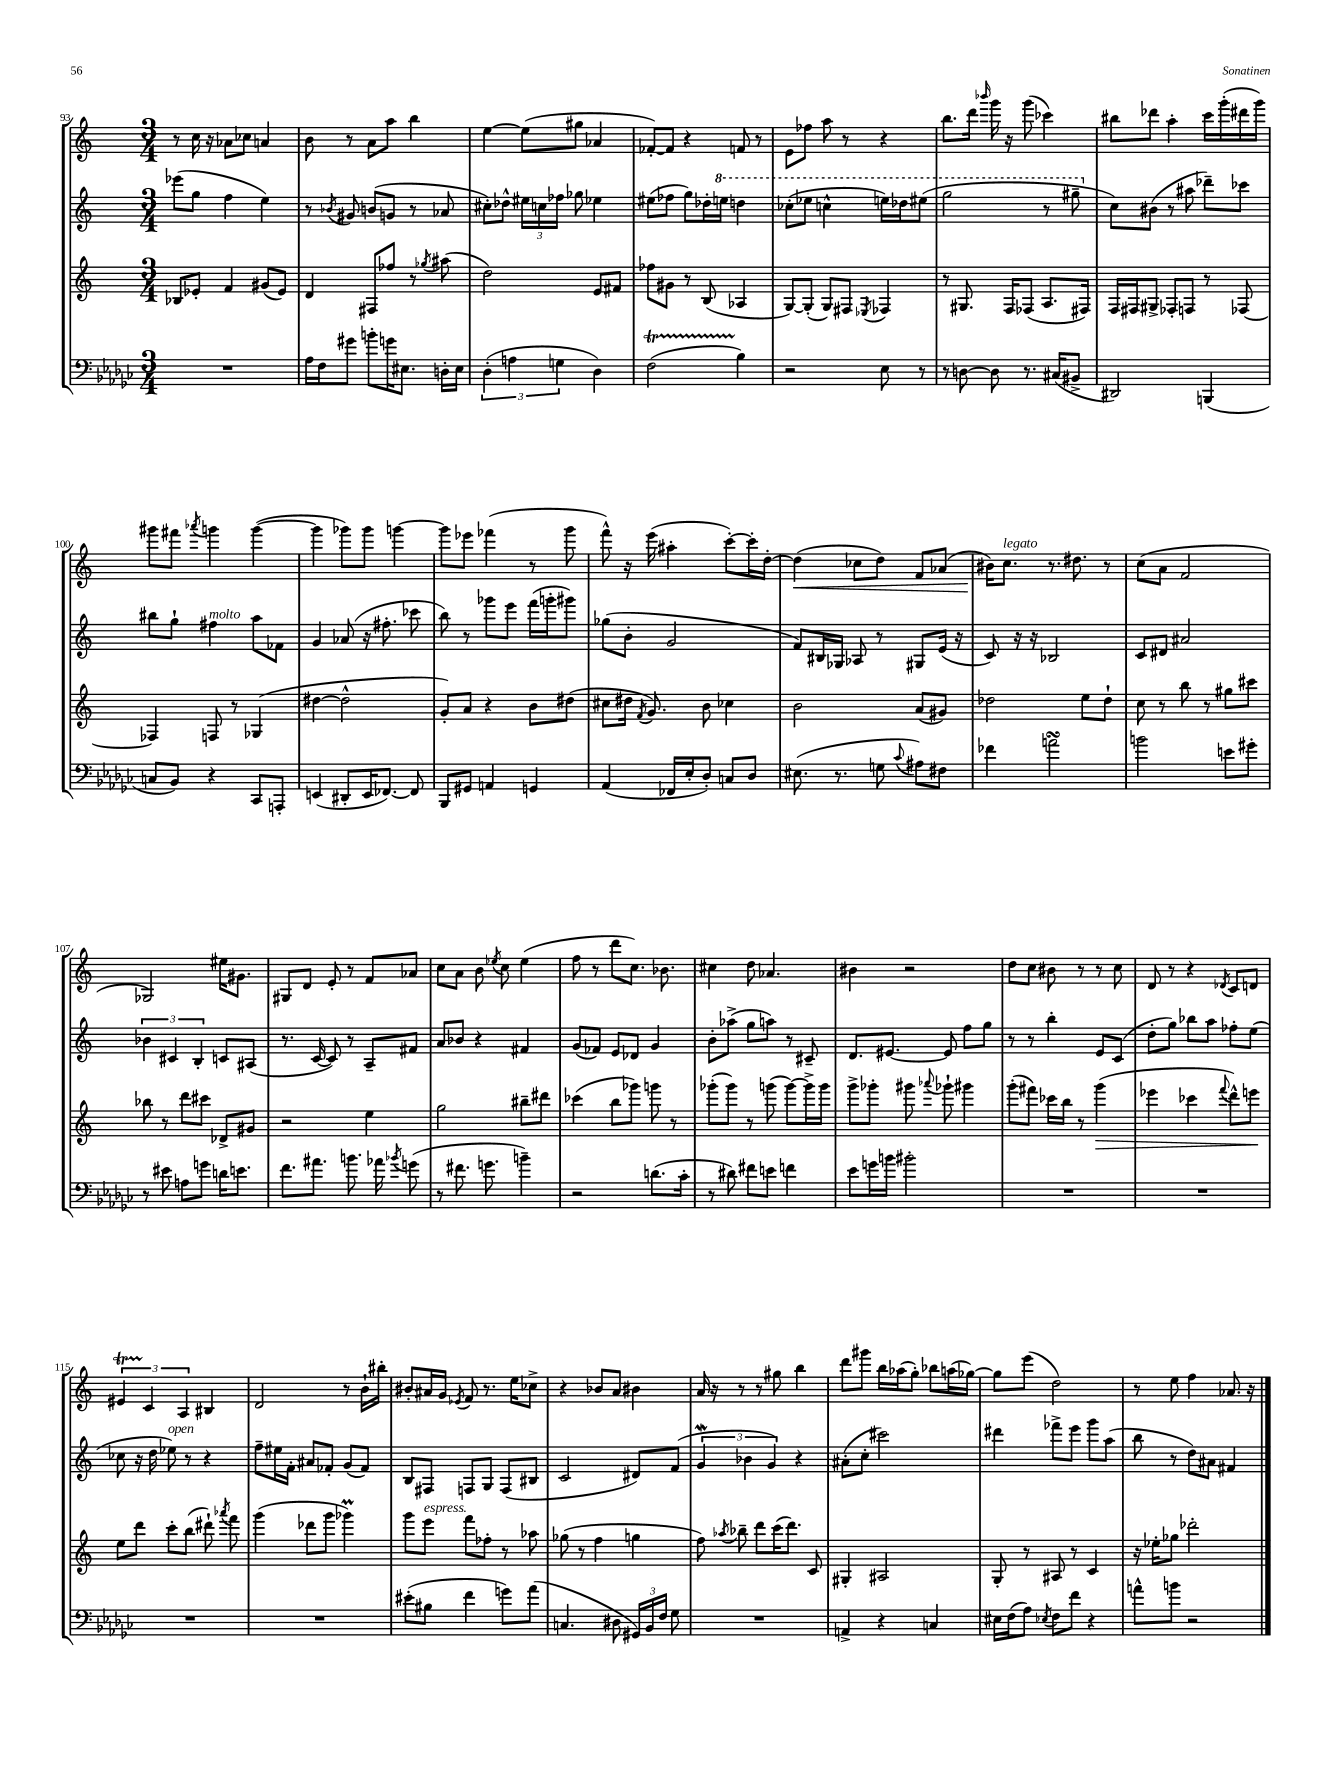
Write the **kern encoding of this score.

**kern	**kern	**kern	**kern
*staff4	*staff3	*staff2	*staff1
*clefF4	*clefG2	*clefG2	*clefG2
*k[b-e-a-d-g-c-]	*k[]	*k[]	*k[]
*M3/4	*M3/4	*M3/4	*M3/4
2.r	8B-	(8eee-	8r
.	8e-'	8gg	16cc
.	.	.	16r
.	4f	4ff	8a-
.	.	.	8cc-
.	(8g#	4ee)	4a
.	8e-)	.	.
=	=	=	=
16A-	4d	8r	8b
16F	.	.	.
.	.	8qb-	.
8g#	.	8g#	8r
8b'	8F#	(8b	8a
16g	8ff-	8g	8aa
8.E#	.	.	.
.	8r	8r	4bb
.	8qgg-	.	.
16D'	(8aa#	8a-	.
16E#	.	.	.
=	=	=	=
(6D-'	2dd)	8cc#')	[4ee
.	.	8dd-^^	.
6A	.	.	.
.	.	24ee#	(8ee]
.	.	24cc	.
6G	.	24ff-	.
.	.	8gg-	8gg#
4D-)	8e	4ee-	4a-
.	8f#	.	.
=	=	=	=
(2F	8ff-	(8ee#	[8f-')
.	8g#	8ff-	8f-]
.	8r	8gg)	4r
.	(8B	16dd-'	.
.	.	16eee	.
4B-)	4A-	4ddd	8f
.	.	.	8r
=	=	=	=
2r	[8G)	(8ccc-'	8e
.	(8G']	8eee-	8ff-
.	8G)	4ccc^^	8aa
.	8F#	.	8r
.	8qE-	.	.
8E-	4F-	16eee)	4r
.	.	16ddd-	.
8r	.	(8eee#	.
=	=	=	=
8r	8r	2ggg	8.bb
[8D	8.G#	.	.
.	.	.	16ddd
.	.	.	16qqbbb-
8D]	.	.	16ggg
.	16F	.	16r
8.r	(8F-	.	(8ggg
.	8.A	8r	4ccc-)
(16C#	.	.	.
8BB#^	.	8ggg#~	.
.	16F#)	.	.
=	=	=	=
2DD#)	16F	8cc)	8bb#
.	16F#	.	.
.	8G#^	(8b#	8ddd-
.	8F-'	8r	4aa'
.	8F	8aa#	.
(4BBB	8r	8ddd-~)	16ccc
.	.	.	(16ggg'
.	[8F-	8ccc-	16ddd#
.	.	.	16ggg)
=	=	=	=
8C	4F-]	8bb#	8ggg#
8BB-)	.	8gg`	8fff#
.	.	.	8qaaa-
4r	8F	4ff#	4ggg
.	8r	.	.
8CC-	(4G-	8aa	([4ggg
8AAA'	.	8f-	.
=	=	=	=
(4EE	[4dd#	4g	4ggg]
8DD#'	2dd#^^]	(8a-	8ggg-)
16EE	.	16r	8ggg-
[8.FF-)	.	8.ff#'	.
.	.	.	[4ggg
8FF-]	.	8ccc-	.
=	=	=	=
8BBB-	8g')	8bb)	8ggg]
8GG#	8a	8r	8eee-
4AA	4r	8ggg-	(4fff-
.	.	8eee	.
4GG	8b	(16fff	8r
.	.	16ggg'	.
.	(8dd#	8ggg#)	8ggg
=	=	=	=
(4AA-	8cc#	(8gg-	8fff^^)
.	16dd#	8b'	16r
.	8qf	.	.
.	8.g)	.	(16eee
16FF-	.	2g	4aa#'
16E-'	.	.	.
8D-')	8b	.	.
8C	4cc-	.	[8ccc')
8D-	.	.	16ccc']
.	.	.	[16dd'
=	=	=	=
(8.E#	2b	8f)	(4dd]
.	.	16B#	.
8.r	.	16G-	.
.	.	8A-	8cc-
8G	.	8r	8dd)
8qqc-	.	.	.
8A#)	(8a	8G#	8f
8F#	8g#)	(16e	(8a-
.	.	16r	.
=	=	=	=
4f-	2dd-	8c)	16b#)
.	.	.	8.cc
.	.	16r	.
.	.	16r	.
2a	.	2B-	8.r
.	.	.	8.dd#
.	8ee	.	.
.	8dd-`	.	8r
=	=	=	=
2b	8cc	8c	(8cc
.	8r	8d#	8a
.	8bb	2a#	2f
.	8r	.	.
8e	8gg#	.	.
8g#'	8ccc#	.	.
=	=	=	=
8r	8bb-	6b-	2G-)
8e#	8r	.	.
.	.	6c#	.
8A	8ddd	.	.
.	.	6B'	.
8g	8ccc#	.	.
16d	8d-^	8c	16ee#
8.e	.	.	8.g#
.	8g#	(8A#	.
=	=	=	=
8.f	2r	8.r	8G#
.	.	.	8d
8.a#	.	[16c	.
.	.	8c])	8e'
8.b	.	8r	8r
.	4ee	8A~	8f
16a-	.	.	.
8qb-	.	.	.
(8g	.	8f#	8a-
=	=	=	=
8r	2gg	8a	8cc
8.f#	.	8b-	8a
.	.	4r	8b
8.g	.	.	.
.	.	.	8qee-
.	.	.	8cc
4b~)	8bb#~	4f#	(4ee-
.	8ddd#	.	.
=	=	=	=
2r	(4ccc-	(8g	8ff
.	.	8f-)	8r
.	8bb	8e	8ddd
.	8ggg-)	8d-	8.cc)
(8.d	8ggg	4g	.
.	.	.	8.b-
.	8r	.	.
16c-'	.	.	.
=	=	=	=
8r	(8ggg-'	8b'	4cc#
8d#)	8ggg-)	(8aa-^	.
8f#	8r	8gg	8dd
8e	(8ggg	8aa)	4.a-
4f	[8ggg)	8r	.
.	16ggg^]	8c#~	.
.	16ggg	.	.
=	=	=	=
8e-	8ggg^	8.d	4b#
16g	8ggg-'	.	.
16b	.	[8.e#	.
2b#'	8ggg#	.	2r
.	8qqaaa-	.	.
.	8ggg-`	8e#]	.
.	4ggg#	8ff	.
.	.	8gg	.
=	=	=	=
2.r	(8ggg'	8r	8dd
.	8fff#)	8r	8cc
.	16ccc-	4bb'	8b#
.	16bb	.	.
.	8r	.	8r
.	(4ggg	8e	8r
.	.	(8c	8cc
=	=	=	=
2.r	4eee-	8dd'	8d
.	.	8gg)	8r
.	4ccc-	8bb-	4r
.	.	8aa	.
.	8qqfff	.	8qd-
.	8ddd^^)	8ff-'	8c
.	8eee	(8ee	8d
=	=	=	=
2.r	8ee	8cc-	6e#
.	8ddd	16r	.
.	.	.	6c
.	.	16dd	.
.	8ccc'	8ee-)	.
.	.	.	6A
.	(8bb	8r	.
.	8ddd#`)	4r	4B#
.	8qaaa-	.	.
.	8fff	.	.
=	=	=	=
2.r	(4ggg	8ff~	2d
.	.	16ee#	.
.	.	16f'	.
.	8ddd-	8a#	.
.	8ggg	8f-'	.
.	4ggg-)	(8g	8r
.	.	8f-)	16b`
.	.	.	16bb#'
=	=	=	=
(8e#'	8ggg	8B	8b#'
8B#	8eee	8F#	16a#
.	.	.	16g
.	.	.	8qe-
4f	8fff	8F	8f
.	8ff-'	8G	8.r
8g)	8r	(8F	.
.	.	.	16ee
(8a-	8aa-	8B#	8cc-^
=	=	=	=
4.C	(8gg-	2c	4r
.	8r	.	.
.	4ff	.	8b-
8D#	.	.	8a
24GG#)	4gg	8d#)	4b#
24BB-	.	.	.
24F	.	.	.
8G-	.	(8f	.
=	=	=	=
2.r	8ff)	6g	16a
.	.	.	16r
.	8qaa-	.	.
.	8bb-~	.	8r
.	.	6b-	.
.	8ddd	.	8r
.	.	6g)	.
.	(16ccc	.	8gg#
.	8.ddd)	.	.
.	.	4r	4bb
.	8c	.	.
=	=	=	=
4AA^	4G#'	(8a#'	8ddd
.	.	8cc'	8ggg#
4r	2A#	2ccc#)	16bb
.	.	.	(16aa-
.	.	.	8gg')
4C	.	.	8bb-
.	.	.	(16aa
.	.	.	[16gg-)
=	=	=	=
16E#	8G'	4ddd#	8gg-]
(16F	.	.	.
8A-)	8r	.	(8eee
8qE-	.	.	.
8F	8A#	8fff-^	2dd)
8f	8r	8eee	.
4r	4c	8ggg	.
.	.	(8aa	.
=	=	=	=
8a^^	16r	8bb	8r
.	16ee-'	.	.
8b	8gg-	8r	8ee
2r	2ddd-'	8dd)	4ff
.	.	8a#	.
.	.	4f#	8.a-
.	.	.	16r
==	==	==	==
*-	*-	*-	*-
